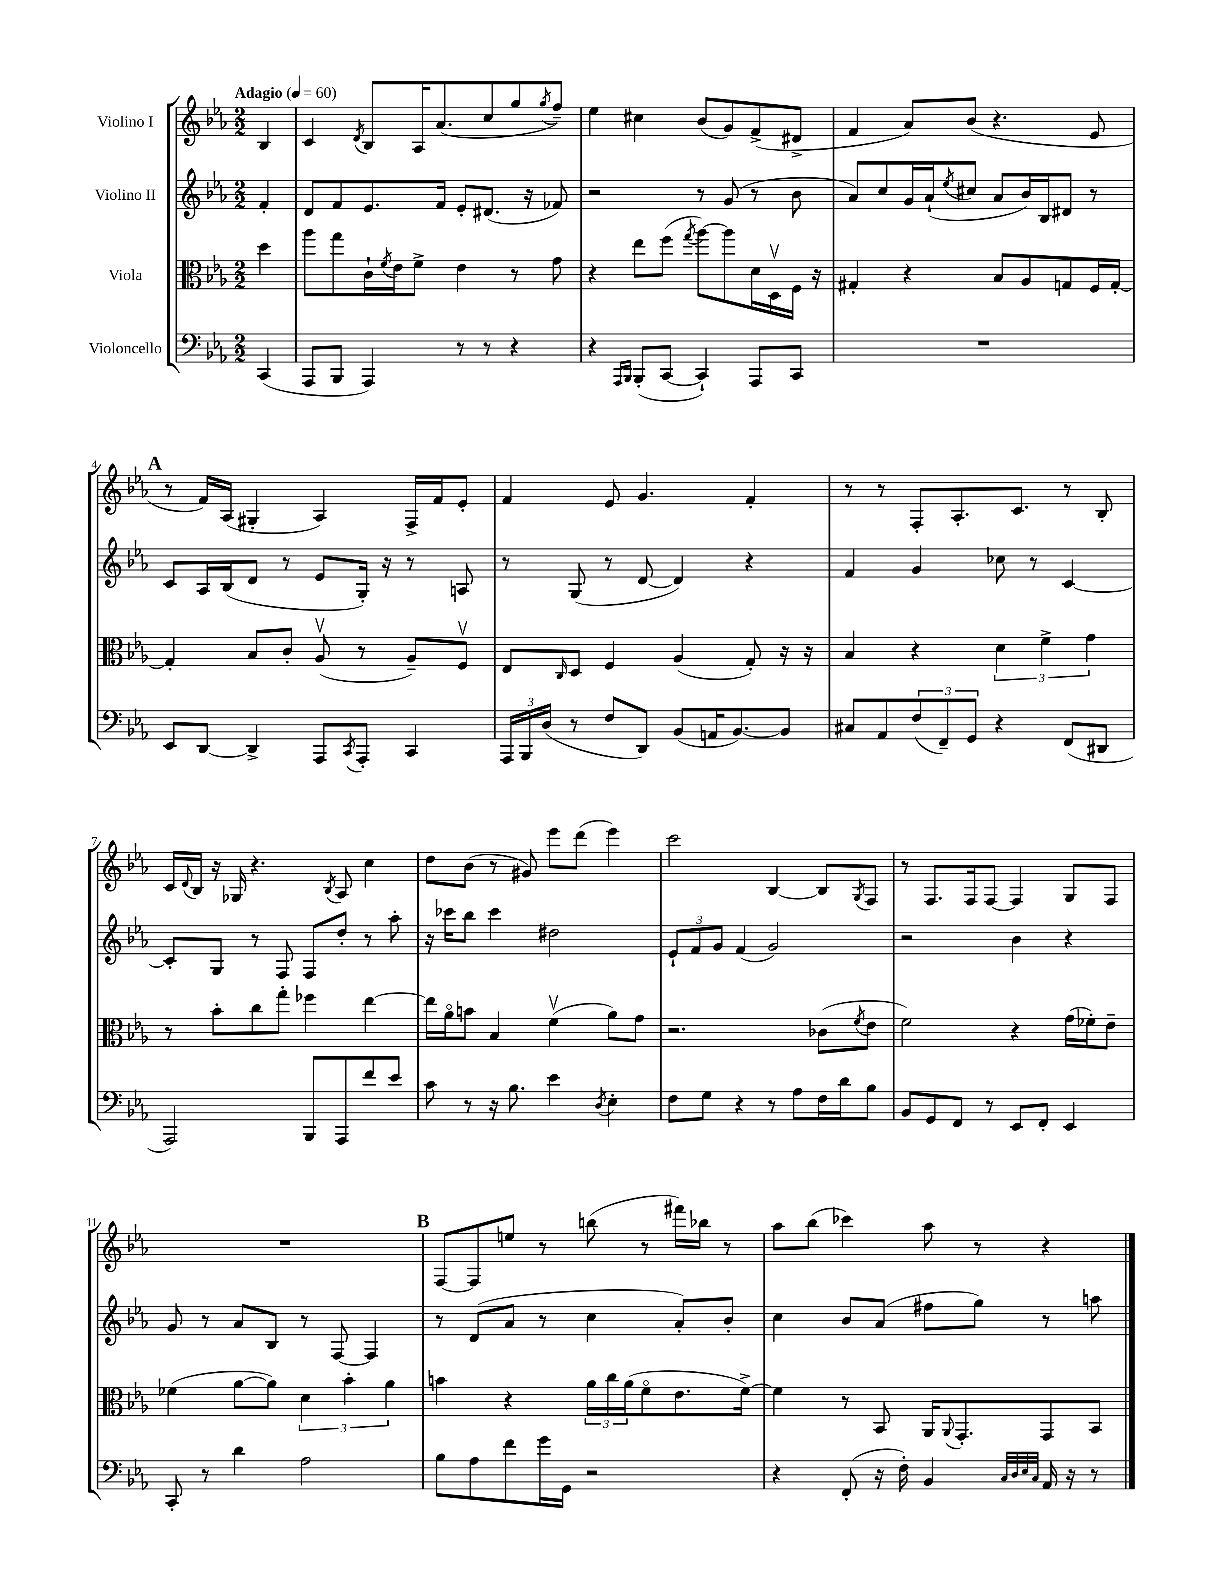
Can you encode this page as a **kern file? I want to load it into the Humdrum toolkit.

**kern	**kern	**kern	**kern
*part4	*part3	*part2	*part1
*staff4	*staff3	*staff2	*staff1
*I"Violoncello	*I"Viola	*I"Violino II	*I"Violino I
*clefF4	*clefC3	*clefG2	*clefG2
*k[b-e-a-]	*k[b-e-a-]	*k[b-e-a-]	*k[b-e-a-]
*M2/2	*M2/2	*M2/2	*M2/2
*MM60	*MM60	*MM60	*MM60
=	=	=	=
!	!	!	!LO:TX:a:B:t=Adagio
(4CC/	4dd\	4f'/	4B-/
=1	=1	=1	=1
8AAA-/L	8aa-\L	8d/L	4c/
8BBB-/J	8gg\	8f/	.
.	.	.	8qd/
4AAA-/)	16c`\L	8.e-/	8B-/L
.	8qf/	.	.
.	16e-\J	.	.
.	8f^\J	.	16A-/K
.	.	16f/Jk	(8.a-/
8r	4e-\	8e-'/L	.
8r	.	(8.d#X/J	8cc/
4r	8r	.	8gg/
.	.	16r	.
.	.	.	8qgg/
.	8g\	8f-X/)	8ff~/J)
=2	=2	=2	=2
4r	4r	2r	4ee-\
16qqAAA-/LL	.	.	.
16qqBBB-/JJ	.	.	.
(8BBB-'/L	8ee-\L	.	4cc#X\
[8CC/J	(8ff\J	.	.
.	8qgg/	.	.
4CC`/])	[8aa-\L)	8r	(8b-/L
.	8aa-\]	(8g/	8g/)
8AAA-/L	16d\L	8r	(8f^/
.	16Dv\	.	.
8CC/J	16F\JJ	8b-\	8d#X^/J
.	16r	.	.
=3	=3	=3	=3
1r	4G#X'/	8a-/L)	4f/
.	.	8cc/	.
.	4r	16g/L	8a-/L)
.	.	(16a-`/J	.
.	.	8qee-/	.
.	.	8cc#X/J	(8b-/J
.	8B-/L	8a-/L	4.r
.	8A-/	16b-/L)	.
.	.	16B-/J	.
.	8Gn/	8d#X/J	.
.	16F/L	8r	8e-/
.	[16G'/JJ	.	.
!!LO:LB:g=z
!!LO:REH:place=s1:t=A
=4	=4	=4	=4
8EE-/L	4G'/]	8c/L	8r
[8DD/J	.	16A-/L	16f/LL)
.	.	(16B-/J	(16A-/JJ
4DD^/]	8B-/L	8d/J	4G#X'/
.	8c'/J	8r	.
8AAA-/L	(8A-v/	8e-/L	4A-/)
8qCC/	.	.	.
8AAA-'/J	8r	16G'/Jk)	.
.	.	16r	.
4CC/	8A-~/L)	8r	16F^/LL
.	.	.	16f/J
.	8Fv/J	8An/	8e-'/J
=5	=5	=5	=5
24AAA-/LL	8E-/L	8r	4f/
24BBB-/	.	.	.
(24D/JJ	.	.	.
.	16qqC/	.	.
8r	8D/J	(8G/	.
8F/L	4F/	8r	8e-/
8DD/J)	.	[8d/	4.g/
(8BB-/L	(4A-/	4d/])	.
16AAn/K	.	.	.
[8.BB-/)	.	.	.
.	8G'/)	4r	4f'/
8BB-/J]	16r	.	.
.	16r	.	.
=6	=6	=6	=6
8C#X/L	4B-/	4f/	8r
8AA-/	.	.	8r
(12F/	4r	4g/	8F'/L
12FF~/)	.	.	.
.	.	.	8.A-'/
12GG/J	.	.	.
4r	6d\	8cc-X\	.
.	.	.	8.c/J
.	.	8r	.
.	6f^\	.	.
(8FF/L	.	[4c/	8r
.	6g\	.	.
8DD#X/J	.	.	8B-'/
!!LO:LB:g=z
=7	=7	=7	=7
2AAA-/)	8r	8c'/L]	16c/LL
.	.	.	8qqd/
.	.	.	16B-/JJ
.	8b-'\L	8G/J	16r
.	.	.	16G-X/
.	8cc\	8r	4.r
.	8gg'\J	8F/	.
8BBB-/L	4ff-X\	8F/L	.
.	.	.	8qB-/
8AAA-/	.	8dd'/J	8A-/
8f/	[4ee-\	8r	4cc\
8e-/J	.	8aa-'\	.
=8	=8	=8	=8
8c\	16ee-\LL]	16r	8dd\L
.	16a-\J	16ccc-X\KL	.
8r	8bn\J	8bb-\J	(8b-\J
16r	4B-/	4ccc-\	8r
8.B-\	.	.	.
.	.	.	8g#X/)
4e-\	(4fv\	2dd#X\	8eee-\L
.	.	.	(8ddd\J
8qD/	.	.	.
4E-'\	8a-\L)	.	4eee-\)
.	8g\J	.	.
=9	=9	=9	=9
8F\L	2.r	12e-`/L	2ccc\
.	.	12f/	.
8G\J	.	.	.
.	.	12g/J	.
4r	.	(4f/	.
8r	.	2g/)	[4B-/
8A-\L	.	.	.
16F\L	(8c-X\L	.	8B-/L]
16d\J	.	.	.
.	8qf/	.	8qG/
8B-\J	8e-\J	.	8F/J
=10	=10	=10	=10
8BB-/L	2f\)	2r	8r
8GG/	.	.	8.F/L
8FF/J	.	.	.
.	.	.	16F/k
8r	.	.	[8F/J
8EE-/L	4r	4b-\	4F/]
8FF'/J	.	.	.
4EE-/	(16g\LL	4r	8G/L
.	16f-X'\J)	.	.
.	8e-~\J	.	8F/J
!!LO:LB:g=z
=11	=11	=11	=11
8CC'/	(4f-X\	8g/	1r
8r	.	8r	.
4d\	[8a-\L	8a-/L	.
.	8a-\J])	8B-/J	.
2A-\	6d\	8r	.
.	.	[8F/	.
.	6b-'\	.	.
.	.	4F/]	.
.	6a-\	.	.
!!LO:REH:place=s1:t=B
=12	=12	=12	=12
8B-\L	4bn\	8r	[8F/L
8A-\	.	(8d/L	8F/]
8f\	4r	8a-/J	8een/J
16g\L	.	8r	8r
16GG\JJ	.	.	.
2r	24a-\LL	4cc\	(8bbn\
.	24cc\	.	.
.	(24a-\J	.	.
.	8f\	.	8r
.	8.e-\	8a-'/L)	16fff#X\LL)
.	.	.	16bb-X\JJ
.	.	8b-'/J	8r
.	[16f^\Jk)	.	.
=13	=13	=13	=13
4r	4f\]	4cc\	8aa-\L
.	.	.	(8bb-\J
(8FF'/	8r	8b-/L	4ccc-X\)
16r	8BB-/	(8a-/J	.
16F'\)	.	.	.
4BB-/	16AA-/KL	8ff#X\L	8aa-\
.	8qqAA-/	.	.
.	8.GG'/	.	.
.	.	8gg\J)	8r
32qqC/LLL	.	.	.
32qqD/	.	.	.
32qqE-/	.	.	.
32qqC/JJJ	.	.	.
16AA-/	8GG/	8r	4r
16r	.	.	.
8r	8BB-/J	8aan\	.
==	==	==	==
*-	*-	*-	*-
